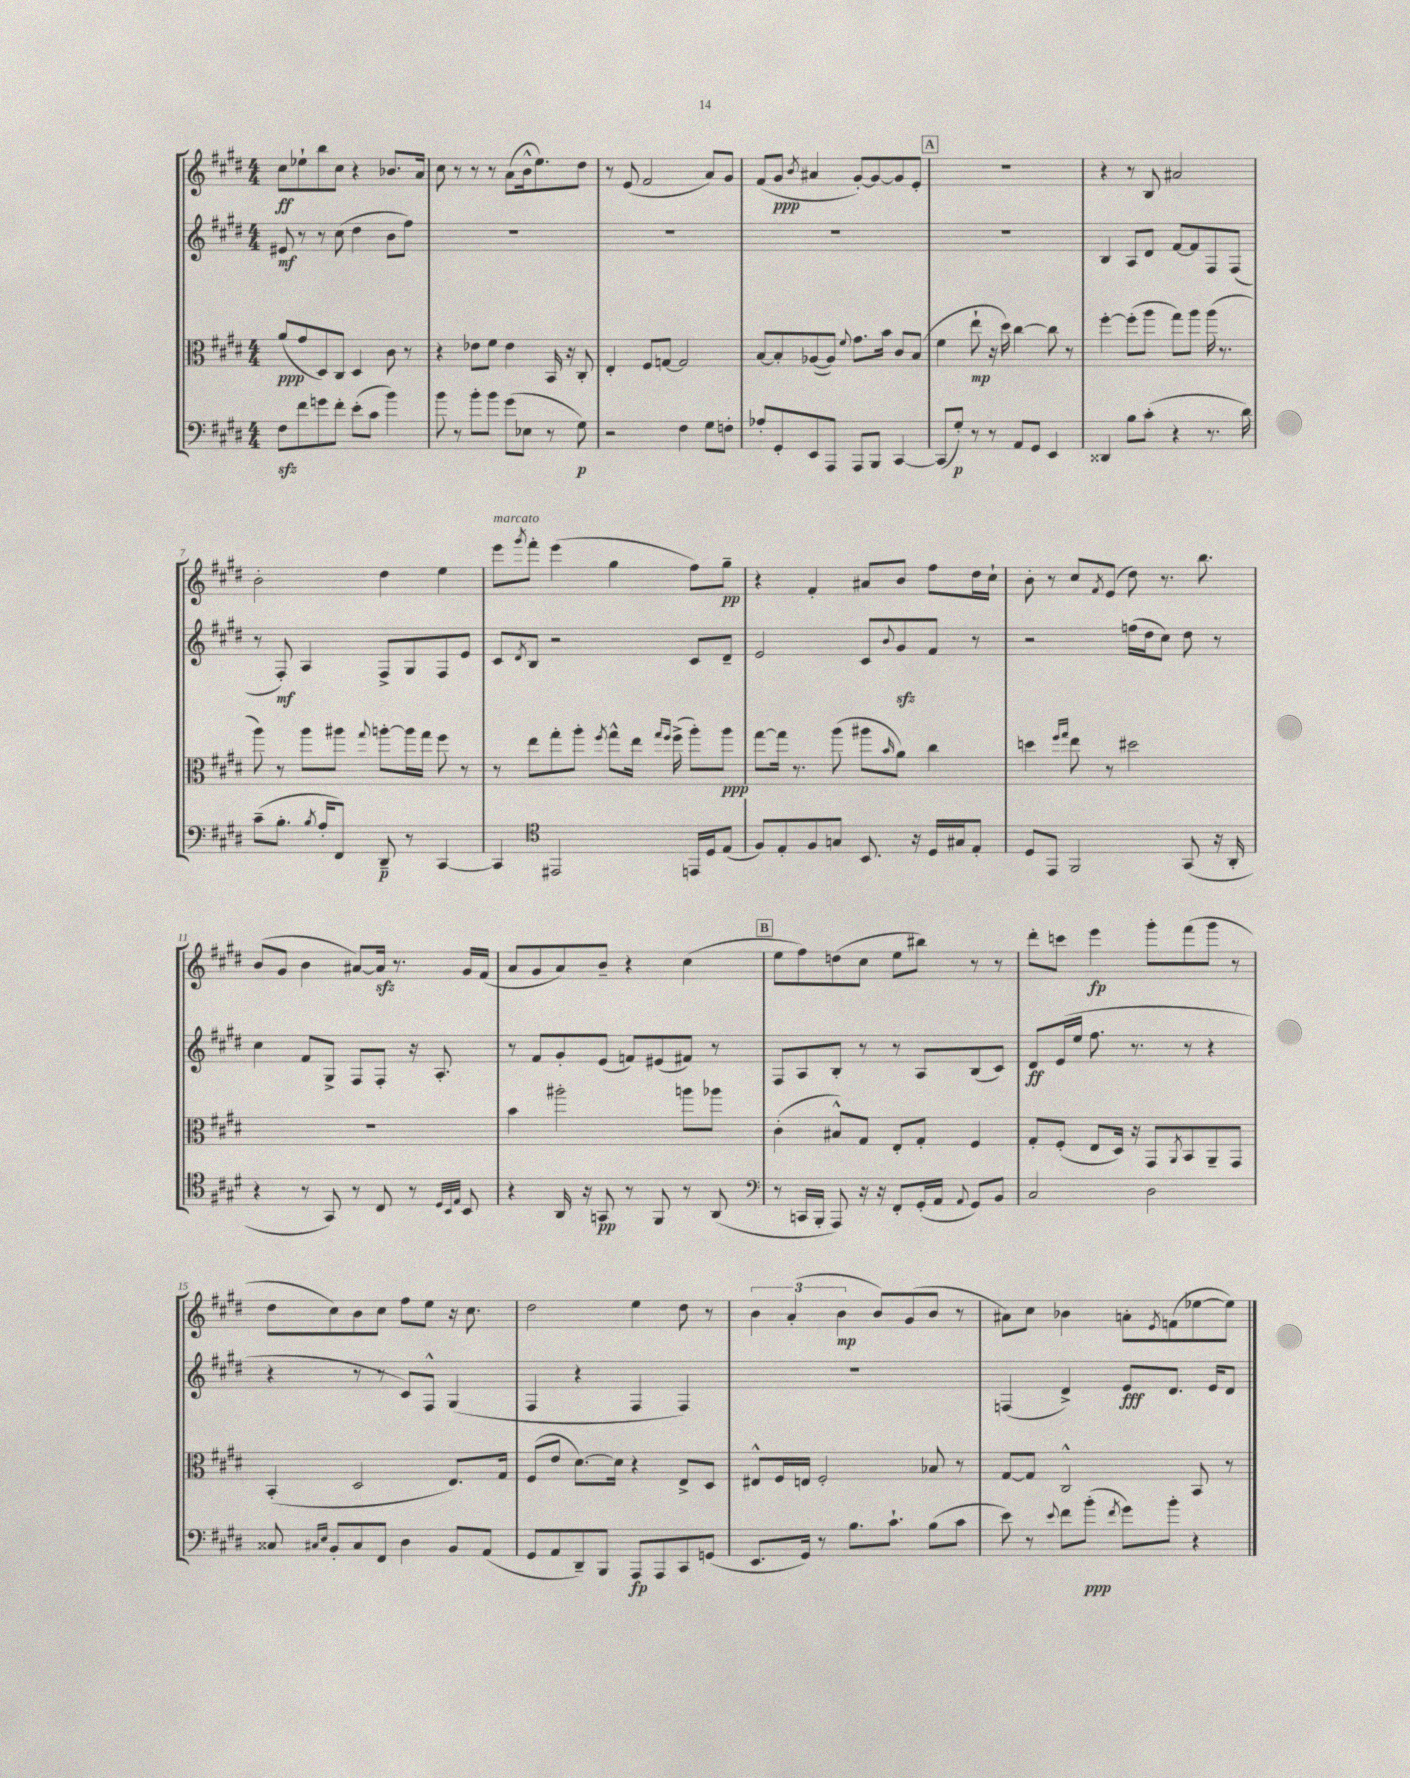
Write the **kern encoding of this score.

**kern	**kern	**kern	**kern
*staff4	*staff3	*staff2	*staff1
*clefF4	*clefC3	*clefG2	*clefG2
*k[f#c#g#d#]	*k[f#c#g#d#]	*k[f#c#g#d#]	*k[f#c#g#d#]
*M4/4	*M4/4	*M4/4	*M4/4
8F#\L	(8a/L	8e#/	8cc#\L
8f#\	8g#/	8r	8ee-`\
8g\	8D#/)	8r	8bb\
8f#'\J	8C#/J	(8cc#\	8cc#\J
(8e'\L	4D#/	4dd#\	4r
8c#\J	.	.	.
4b\)	8c#\	8b\L	8.b-/L
.	8r	8ff#\J)	.
.	.	.	16a/Jk
=	=	=	=
8b\	4r	1r	8cc#\
8r	.	.	8r
8b'\L	8e-\L	.	8r
8b\J	8f#\J	.	8r
(8g#\L	4e-\	.	(8a\L
8E-\J	.	.	16b^^\k
.	.	.	8.ee\)
8r	16BB/	.	.
.	16r	.	.
8G#\)	8C#'/	.	8dd#\J
=	=	=	=
2r	4E'/	1r	8r
.	.	.	(8e/
.	8F#/L	.	2f#/
.	[8G/J	.	.
4F#\	2G/]	.	.
8G#\L	.	.	8a/L)
8F'\J	.	.	8g#/J
=	=	=	=
8A-'/L	[8B/L	1r	(8f#/L
8GG#'/	8B'/]	.	8g#/J
.	.	.	8qb/
8EE/	([8A-/	.	4a#/
8AAA/J	8A-/]J)	.	.
.	8qqf#/	.	.
8AAA/L	8.g#\L	.	[8g#'/L)
8BBB/J	.	.	8g#/_
.	16b\Jk	.	.
[4CC#/	8c#/L	.	8g#/]
.	(8B/J	.	8e'/J
=	=	=	=
(8CC#/]L	4f#\	1r	1r
8G#'/J)	.	.	.
8r	8ee`\	.	.
8r	16r	.	.
.	16dd#\)	.	.
8AA/L	[4cc#\	.	.
8GG#/J	.	.	.
4EE/	8cc#\]	.	.
.	8r	.	.
=	=	=	=
4DD##/	[4ff#'\	4B/	4r
8B\L	(8ff#'\]L	8A/L	8r
(8c#'\J	8aa\J	8d#/J	8B/
4r	8gg#\L)	[8f#/L	2a#/
.	8aa\J	8f#/]	.
8.r	(16aa\	8F#/	.
.	8.r	.	.
.	.	(8F#/J	.
16d#\)	.	.	.
=	=	=	=
(8c#~\L	8aa\)	8r	2b'\
8.B'\J	8r	8F#'/)	.
.	8aa\L	4A/	.
8qB/	.	.	.
16A'/LK	.	.	.
8FF#/J)	8aa#\J	.	.
.	8qqgg#/	.	.
8DD#~/	[8aa'\L	8F#^/L	4dd#\
8r	16aa\]L	8G#/	.
.	16gg#\JJ	.	.
[4CC#/	8ff#\	8F#/	4ee\
.	8r	8e/J	.
=	=	=	=
4CC#/]	8r	8c#/L	8eee\L
.	.	8qd#/	8qggg#/
.	8ee\L	8B/J	8fff#'\J
*clefC4	*	*	*
2EE#/	8gg#'\	2r	(4eee\
.	8aa'\J	.	.
.	8qff#/	.	.
.	8gg#^^\L	.	4gg#\
.	16ee\Jk	.	.
.	16qqgg#/LL	.	.
.	16qqff#/JJ	.	.
.	(16ff#^\	.	.
16EE/LL	8aa'\L)	8c#/L	8ff#\L)
16D#/J	.	.	.
(8E/J	8aa\J	8d#~/J	8gg#~\J
=	=	=	=
8F#/L)	[8gg#\L	2e/	4r
8E'/	16gg#\]Jk	.	.
.	8.r	.	.
8F#/	.	.	4f#'/
8G/J	(8aa\	.	.
8.BB/	8aa#\L	8c#/L	8a#/L
.	16qqb/	8qqb/	.
.	8a\J)	8g#/	8b/J
16r	.	.	.
16D#/LL	4cc#\	8f#/J	8ff#\L
16G#/J	.	.	.
8E'/J	.	8r	16dd#\L
.	.	.	16cc#`\JJ
=	=	=	=
8D#/L	4dd\	2r	8b'\
8EE/J	.	.	8r
.	16qqff#/LL	.	.
.	16qqgg#/JJ	.	.
2FF#/	8ee\	.	8cc#/L
.	.	.	8qf#/
.	8r	.	(8e/J
.	2dd#\	(16ff\LL	8dd#\)
.	.	16dd#\J	.
.	.	8cc#\J)	8.r
(8GG#/	.	8dd#\	.
.	.	.	8.bb\
16r	.	8r	.
16AA'/	.	.	.
=	=	=	=
4r	1r	4cc#\	(8b/L
.	.	.	8g#/J
8r	.	8f#/L	4b\
8GG#/)	.	8G#^/J	.
8r	.	8F#/L	[8a#/L)
8C#/	.	8F#'/J	16a#/]Jk
.	.	.	8.r
8r	.	16r	.
.	.	8.A'/	.
32qqD#/LLL	.	.	.
32qqBB/	.	.	.
32qqE/JJJ	.	.	.
8BB/	.	.	16g#/LL
.	.	.	(16f#/JJ
=	=	=	=
4r	4b\	8r	8a/L
.	.	8f#/L	8g#/
16AA/	2aa#'\	8g#'/	8a/)
16r	.	.	.
8GG/	.	(8e/J	8b~/J
8r	.	8f/L)	4r
8FF#/	.	(8e#/	.
8r	8aa\L	8f#/J)	(4cc#\
(8AA/	8aa-\J	8r	.
=	=	=	=
*clefF4	*	*	*
8r	(4c#'\	8F#/L	8ee\L
16CC/LL	.	8A/	8ff#\)
16BBB'/JJ	.	.	.
8AAA/)	8B#^^/L)	8B'/J	(8dd\
16r	8G#/J	8r	8cc#\J
16r	.	.	.
8FF#'/L	8E'/L	8r	8ee\L
(16GG#'/L	8G#'/J	8A/L	8bb#\J)
16AA/JJ	.	.	.
8qqAA/	.	.	.
8GG#/L)	4F#/	(8B/	8r
8BB/J	.	8c#/J)	8r
=	=	=	=
2C#/	8G#'/L	8d#/L	8ddd#'\L
.	(8F#'/J	(16e/L	8ccc\J
.	.	16ee/JJ	.
.	8E/L	8.ff#\	4eee\
.	16D#/Jk)	.	.
.	16r	8.r	.
2D#\	8GG#/L	.	8ggg#'\L
.	8qAA/	.	.
.	8BB/	8r	(8fff#\
.	8AA~/	4r	8ggg#\J
.	8GG#/J	.	8r
=	=	=	=
8C##/	(4BB'/	4r	8dd#\L
16qqC#/LL	.	.	.
16qqE/JJ	.	.	.
8BB'/L	.	.	8cc#\)
8C#/	2D#/	8r	8b\
8FF#/J	.	8r	8cc#\J
4D#\	.	8c#/L)	8ff#\L
.	.	8F#^^/J	8ee\J
8BB/L	8.E/L)	(4G#/	16r
.	.	.	8.cc#\
(8AA/J	.	.	.
.	16G#/Jk	.	.
=	=	=	=
8GG#/L	(8F#/L	4F#/	2dd#\
8AA/	8e/J	.	.
8DD#~/)	[8.d#\L)	4r	.
8BBB/J	.	.	.
.	16d#\]Jk	.	.
8AAA/L	4r	4F#/	4ee\
8AAA/	.	.	.
8CC#/	8E^/L	4F#/)	8dd#\
(8GG/J	8D#/J	.	8r
=	=	=	=
8.EE/L	8E#^^/L	1r	6b\
.	16F#/L	.	.
.	.	.	(6a'/
16GG#/Jk)	16E/JJ	.	.
8r	2F#'/	.	.
.	.	.	6b\
8.B\L	.	.	.
.	.	.	8b/L)
8.c#`\J	.	.	.
.	.	.	(8g#/
(8B\L	8B-/	.	8b/J
8c#\J	8r	.	8r
=	=	=	=
8e\)	[8G#/L	(4F/	8a#\L)
8r	8G#/]J	.	8cc#\J
8qqe/	.	.	.
8f#\L	2C#^^/	4d#^/)	4b-\
(8b'\J	.	.	.
8qf#/	.	.	.
8g#\L)	.	8e/L	8a'\L
.	.	.	8qe/
8b'\J	.	8.d#/J	(8f\
4r	8BB/	.	[8ee-\
.	.	16e/LK	.
.	8r	8d#/J	8ee-\]J)
==	==	==	==
*-	*-	*-	*-
